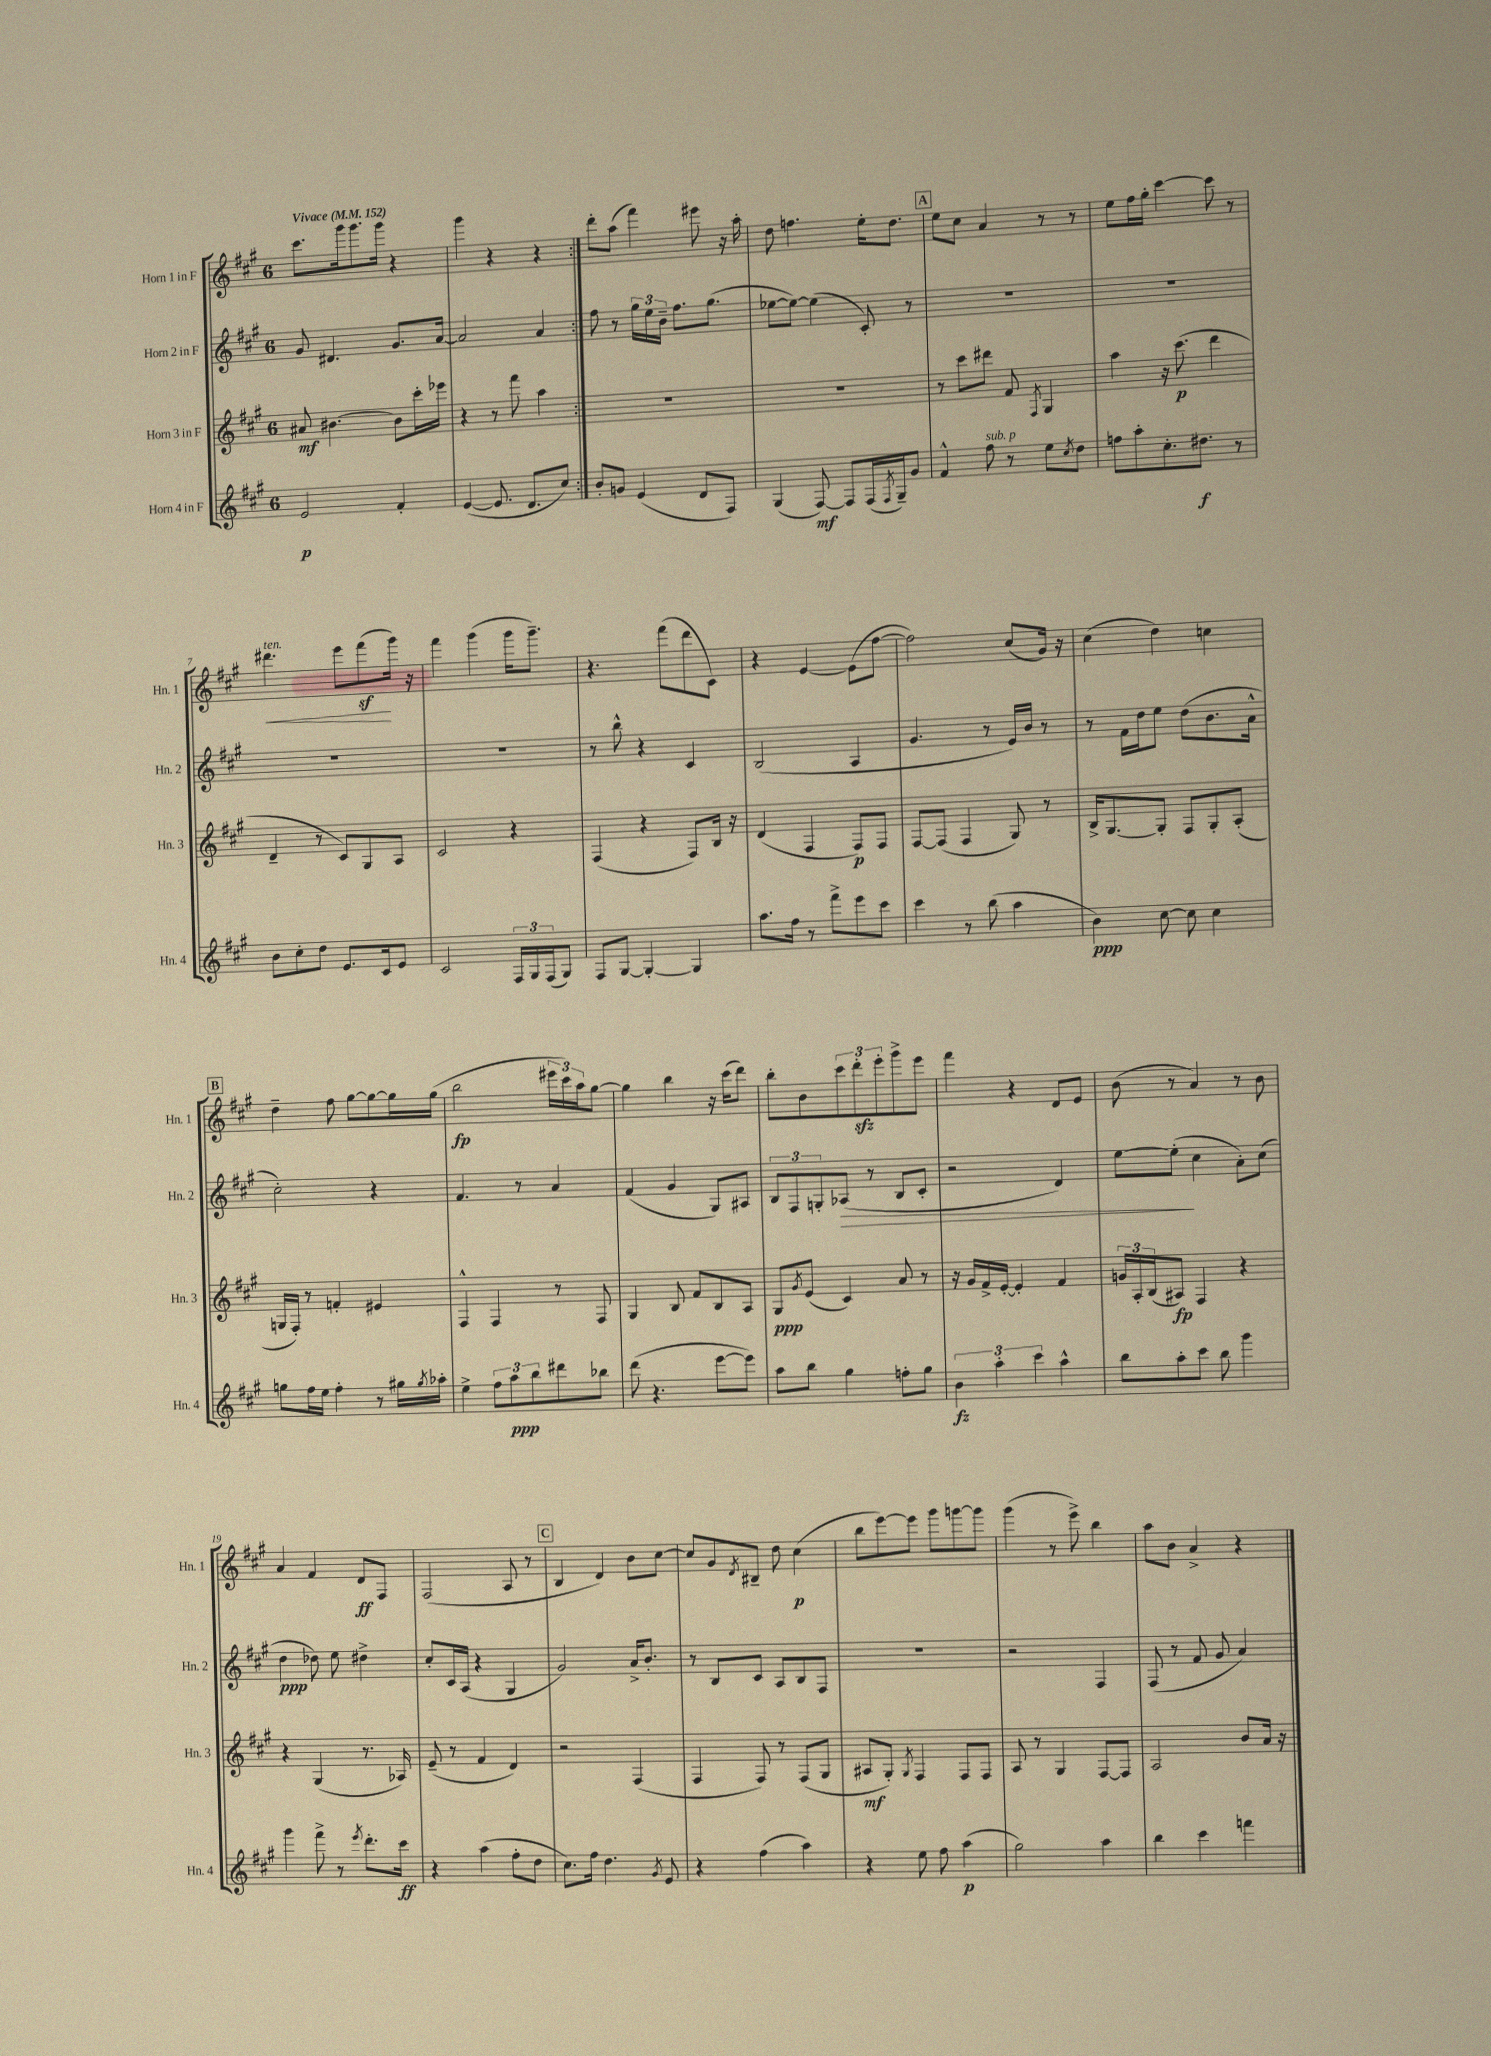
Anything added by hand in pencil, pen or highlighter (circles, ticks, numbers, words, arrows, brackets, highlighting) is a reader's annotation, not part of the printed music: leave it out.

**kern	**kern	**kern	**kern
*staff4	*staff3	*staff2	*staff1
*clefG2	*clefG2	*clefG2	*clefG2
*k[f#c#g#]	*k[f#c#g#]	*k[f#c#g#]	*k[f#c#g#]
*M6/8	*M6/8	*M6/8	*M6/8
*MM152	*MM152	*MM152	*MM152
2e	8a#	8g#	8.ccc#
.	[4.b#	4.d#	.
.	.	.	16ggg#
.	.	.	8.ggg#
.	.	.	16ggg#
4f#'	8b#]	8.g#	4r
.	16ccc#'	.	.
.	16eee-	[16a	.
=	=	=	=
([4e	4r	2a]	4ggg#
8.e]	8r	.	4r
.	8fff#	.	.
8.d	.	.	.
.	4aa	4a	4r
8cc#)	.	.	.
=:|!	=:|!	=:|!	=:|!
8b'	2.r	8ff#	8ddd'
8g	.	8r	(8aa
(4e	.	24gg#	4fff#)
.	.	24ee	.
.	.	24b~	.
.	.	8.ff#	.
8d	.	.	8eee#
.	.	(8.gg#	.
8F#)	.	.	16r
.	.	.	16aa'
=	=	=	=
(4G#	2.r	[8ee-	8dd
.	.	8ee-_)	4.ff
[8F#)	.	(4ee-]	.
8F#]	.	.	.
(16F#	.	8c#')	16ee'
8qF#	.	.	.
16G#~)	.	.	8.dd
8g#	.	8r	.
=	=	=	=
4f#^^	8r	2.r	8ee
.	8ccc#	.	8cc#
8ff#	8ddd#	.	4a
8r	8f#	.	.
.	8qF#	.	.
8ee	4G#	.	8r
8qcc#	.	.	.
8dd	.	.	8r
=	=	=	=
8ff	4aa	2.r	8ee
8aa'	.	.	16ff#
.	.	.	16gg#'
8.cc#'	16r	.	[4ccc#
.	(8.ccc#	.	.
8.dd#	.	.	.
.	4ddd	.	8ccc#]
8r	.	.	8r
=	=	=	=
8b	4d~	2.r	4.ddd#
8cc#'	.	.	.
8dd	8r	.	.
8.e	8c#)	.	8eee
.	8G#	.	(8fff#
16c#	.	.	.
8e	8A	.	16ggg#)
.	.	.	16r
=	=	=	=
2c#	2c#	2.r	4fff#
.	.	.	(4ggg#
24F#	4r	.	16ggg#
24G#	.	.	.
.	.	.	8.ggg#~)
(24F#	.	.	.
8G#)	.	.	.
=	=	=	=
8F#	(4F#	8r	4.r
[8G#	.	8bb^^	.
4G#'_	4r	4r	.
.	.	.	(8fff#
4G#]	8F#)	4c#	8ddd
.	16B	.	8c#)
.	16r	.	.
=	=	=	=
8.aa	(4d	(2B	4r
16ff#	.	.	.
8r	4F#	.	[4e
8fff#^	.	.	.
8eee	8F#)	4A	(8e]
8ccc#	8F#	.	[8ff#
=	=	=	=
4ccc#	[8F#	4.g#	2ff#])
.	(8F#]	.	.
8r	4F#	.	.
(8bb	.	8r	.
4aa	8G#)	16e)	(8cc#
.	.	16b	.
.	8r	8r	16g#)
.	.	.	16r
=	=	=	=
4b)	16B^	8r	(4cc#
.	[8.G#	.	.
.	.	16f#	.
.	.	16dd	.
[8cc#	8G#']	8ee	4dd)
8cc#]	8F#	(8dd	.
4cc#	8G#'	8.b	4cc
.	(8A'	.	.
.	.	16a^^	.
=	=	=	=
8gg	16G	2cc#')	4dd~
.	16F#')	.	.
16ff#	8r	.	.
16ee	.	.	.
4ff#'	4f'	.	8ff#
.	.	.	[8gg#
8r	4e#	4r	8gg#_
16gg#	.	.	16gg#]
8qgg#	.	.	.
16aa-'	.	.	(16gg#
=	=	=	=
4ee^	4F#^^	4.f#	2bb
12ff#	4F#	.	.
12aa	.	.	.
.	.	8r	.
12bb	.	.	.
8ddd#	8r	4a	24eee#
.	.	.	24ccc#)
.	.	.	24aa
8bb-	8F#	.	[8gg#
=	=	=	=
(8ddd	4G#	(4f#	4gg#]
4.r	.	.	.
.	8B	4g#	4bb
.	8f#	.	.
[8eee	8B	8G#)	16r
.	.	.	(16ccc#
8eee])	8A	8A#	8ddd)
=	=	=	=
8aa	8G#	12B	8bb'
.	.	12F#	.
.	8qg#	.	.
8bb	(8e	.	8b
.	.	12G'	.
4gg#	4c#)	(8A-	12ccc#
.	.	.	12ddd'
.	.	8r	.
.	.	.	12eee'
8ff'	8a	8B	8ggg#^
8gg#	8r	8c#'	8eee
=	=	=	=
6b	16r	2r	4fff#
.	16g#	.	.
.	16f#^	.	.
6aa'	.	.	.
.	[16e'	.	.
.	4e']	.	4r
6ccc#	.	.	.
4aa^^	4f#	4d)	8d
.	.	.	8e
=	=	=	=
8bb	24g	[8ee	(8b
.	24A'	.	.
.	(24B	.	.
8aa'	8A#)	(8ee']	8r
8ccc#	4F#	4cc#	4a)
8bb	.	.	.
4ggg#	4r	8a')	8r
.	.	(8cc#	8b
=	=	=	=
4ggg#	4r	4dd	4a
8fff#^	(4G#	8dd-)	4f#
8r	.	8ee	.
8qeee	.	.	.
8.ddd'	8.r	4dd#^	8d
.	.	.	8F#
16ccc#	16A-)	.	.
=	=	=	=
4r	(8e~	8cc#'	(2F#
.	8r	16c#	.
.	.	(16A	.
(4aa	4f#	4r	.
8ff#'	4d)	4G#	8A
8dd	.	.	8r
=	=	=	=
8.cc#)	2r	2g#)	4B
16ff#	.	.	.
4.dd	.	.	4d)
.	(4F#	16a^	8b
.	.	8.b'	.
8qg#	.	.	.
8e	.	.	[8cc#
=	=	=	=
4r	4F#	8r	8cc#]
.	.	8B	8g#
.	.	.	8qd
(4ff#	8F#)	8c#	8B#~
.	8r	8A	8dd
4aa)	(8F#	8B	(4cc#
.	8G#	8F#	.
=	=	=	=
4r	8A#	2.r	8bb
.	8G#')	.	[8eee)
.	8qG#	.	.
8ee	4F#	.	8eee]
8ff#	.	.	8ggg#
(4aa	8F#	.	[8ggg
.	8F#	.	8ggg]
=	=	=	=
2gg#)	8A	2r	(4ggg#
.	8r	.	.
.	4G#	.	8r
.	.	.	8eee^)
4aa	[8F#	4F#	4bb
.	8F#]	.	.
=	=	=	=
4bb	2A	(8F#	8aa
.	.	8r	8b
4ccc#	.	8f#	4a^
.	.	8g#	.
4fff	8b	4a)	4r
.	16a	.	.
.	16r	.	.
==	==	==	==
*-	*-	*-	*-
